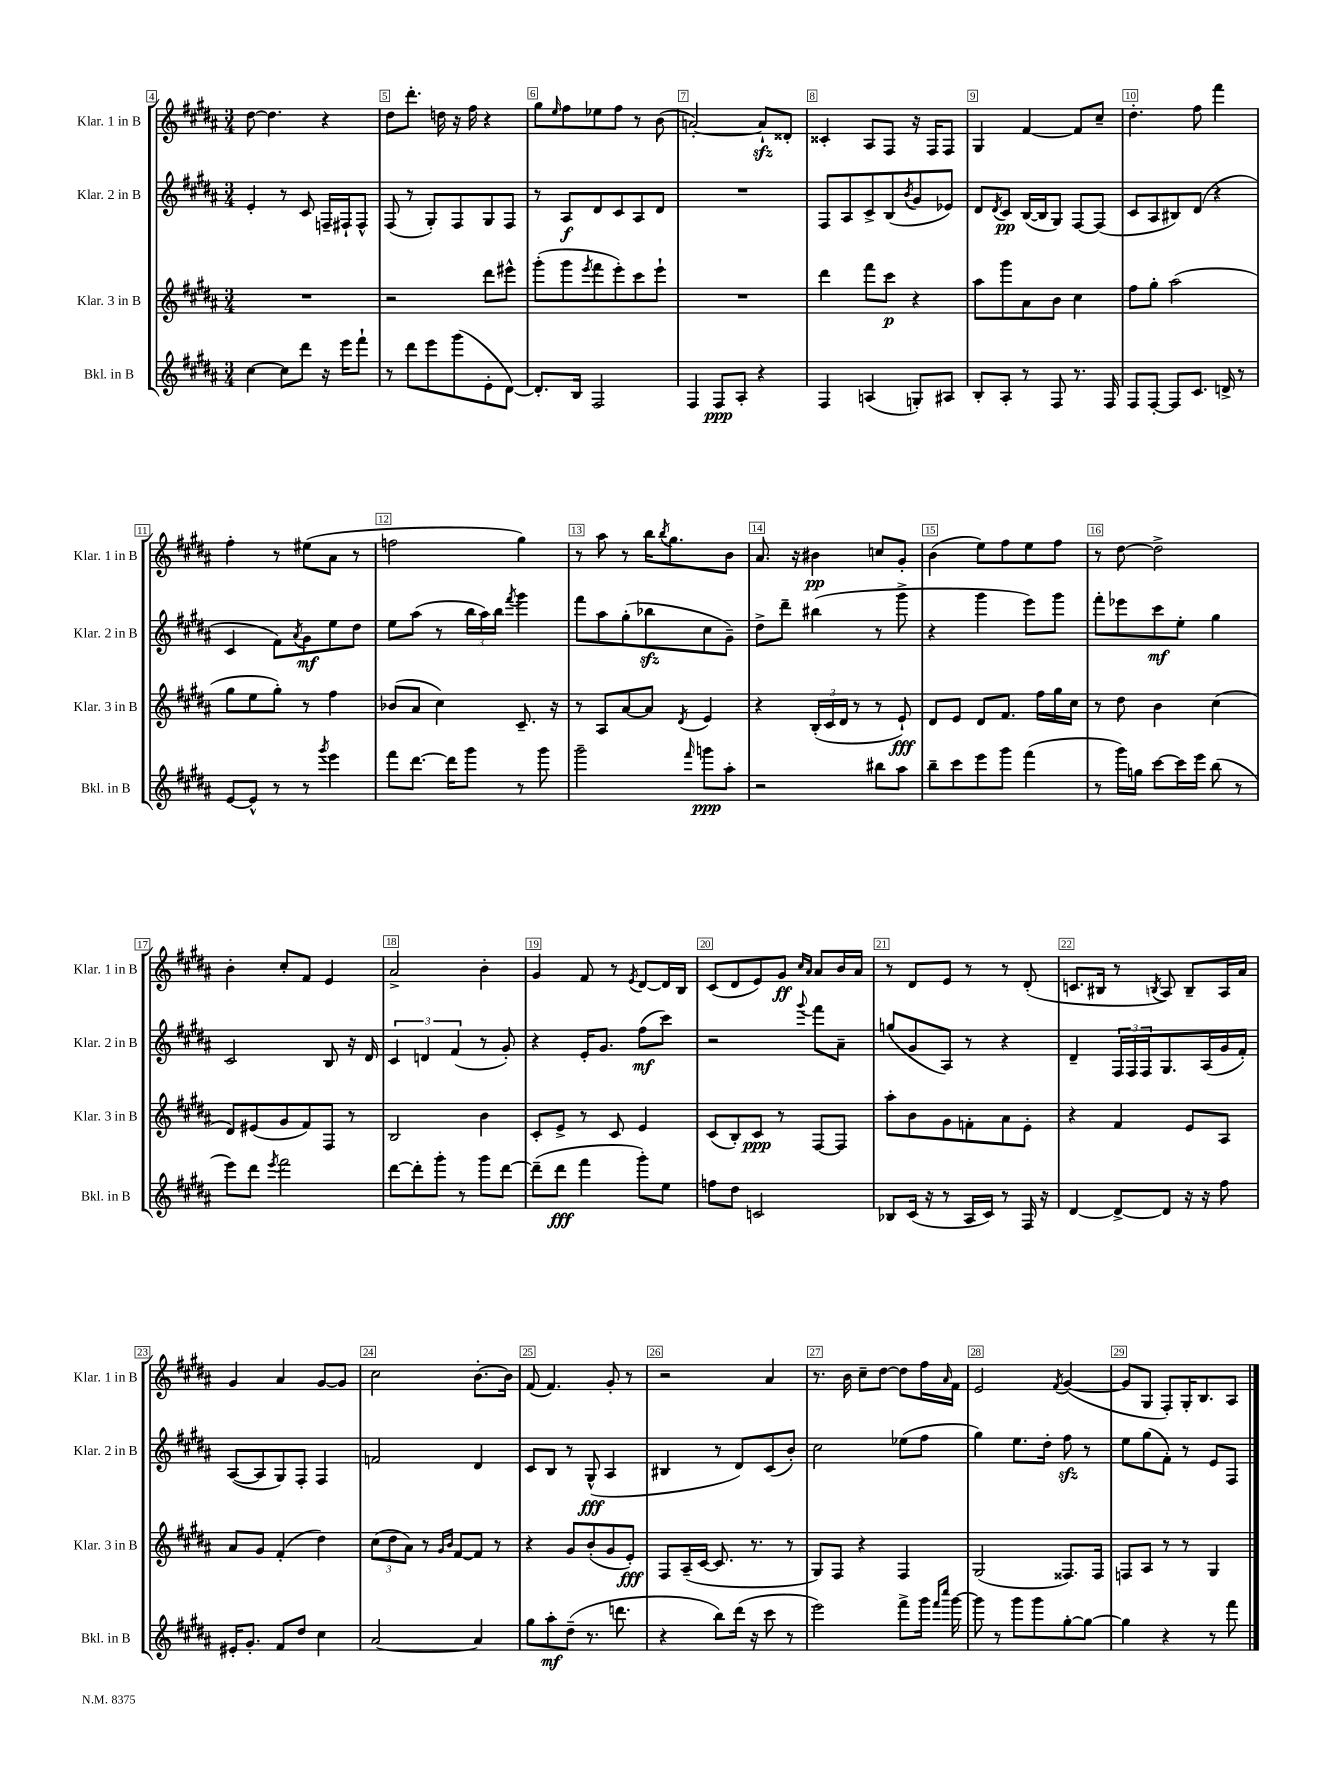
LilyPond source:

<<
\new StaffGroup <<
\new Staff = "s0" \with { instrumentName = "Klar. 1 in B" shortInstrumentName = "Klar. 1 in B" } {
    \clef treble \key b \major \numericTimeSignature \time 3/4
    dis''8~ dis''4. r4 |
    dis''8 dis'''8.-. d''16 r16 fis''16 r4 |
    gis''8 \grace { e''16 } fis''8 ees''8 fis''8 r8 b'8( |
    a'2~-.) a'8-!\sfz disis'8-. |
    cisis'4-. ais8 fis8 r16 fis16 fis8 |
    gis4 fis'4~ fis'8 cis''8-- |
    dis''4.-. fis''8 fis'''4 |
    fis''4-. r8 eis''8( ais'8 r8 |
    f''2 gis''4) |
    r8 ais''8 r8 b''16 \acciaccatura { b''8 } gis''8. b'8 |
    ais'8. r16 bis'4\pp c''8 gis'8-. |
    b'4( e''8) fis''8 e''8 fis''8 |
    r8 dis''8~ dis''2-> |
    b'4-. cis''8-. fis'8 e'4 |
    ais'2-> b'4-. |
    gis'4 fis'8 r8 \acciaccatura { e'8 } dis'8~ dis'16 b16 |
    cis'8( dis'8 e'8) gis'8\ff \grace { cis''16 ais'16 } ais'8 b'16 ais'16 |
    r8 dis'8 e'8 r8 r8 dis'8-.( |
    c'8. bis16 r8 \acciaccatura { b8 } ais8) b8-- ais16 ais'16 |
    gis'4 ais'4 gis'8~ gis'8 |
    cis''2 b'8.~-. b'16 |
    fis'8( fis'4.) gis'8-. r8 |
    r2 ais'4 |
    r8. b'16 cis''8-- dis''8~ dis''8 fis''16 \grace { ais'16 } fis'16 |
    e'2 \acciaccatura { fis'8 } gis'4~( |
    gis'8 gis8 fis8-.) gis16-. b8. ais8 \bar "|." |
}
\new Staff = "s1" \with { instrumentName = "Klar. 2 in B" shortInstrumentName = "Klar. 2 in B" } {
    \clef treble \key b \major \numericTimeSignature \time 3/4
    e'4-. r8 cis'8 f16-- fis16-! fis8-^ |
    fis8( r8 gis8-.) fis8 gis8 fis8 |
    r8 ais8\f dis'8 cis'8 ais8 dis'8 |
    R2. |
    fis8 ais8 cis'8-> b8( \acciaccatura { b'8 } gis'8 ees'8) |
    dis'8 \acciaccatura { dis'8 } cis'8\pp b16~( b16 gis8) fis8~ fis8( |
    cis'8 ais8 bis8) dis'8( r4 |
    cis'4 fis'8) \acciaccatura { ais'8 } gis'8\mf e''8 dis''8 |
    e''8 ais''8( r8 \tuplet 3/2 { b''16 ais''16) b''16 } \acciaccatura { fis'''8 } gis'''4 |
    fis'''8 ais''8 gis''8-.( bes''8\sfz cis''8 gis'8--) |
    dis''8-> dis'''8-- bis''4( r8 gis'''8-> |
    r4 gis'''4 e'''8) gis'''8 |
    fis'''8-. ees'''8 cis'''8\mf e''8-. gis''4 |
    cis'2 b8 r16 dis'16 |
    \tuplet 3/2 { cis'4 d'4 fis'4( } r8 gis'8-.) |
    r4 e'16-. gis'8. fis''8\mf( cis'''8) |
    r2 \appoggiatura { gis'''8 } fis'''8 ais'8-- |
    g''8( gis'8 ais8) r8 r4 |
    dis'4-- \tuplet 3/2 { fis16 fis16 fis16 } gis8. ais16( gis'16 fis'16-.) |
    ais8~( ais8 gis8) fis8-. fis4 |
    f'2 dis'4 |
    cis'8 b8 r8 gis8-^\fff( ais4 |
    bis4 r8 dis'8) cis'8( b'8-.) |
    cis''2 ees''8( fis''8 |
    gis''4) e''8. dis''16-. fis''8\sfz r8 |
    e''8 gis''8( fis'8-.) r8 e'8 fis8 \bar "|." |
}
\new Staff = "s2" \with { instrumentName = "Klar. 3 in B" shortInstrumentName = "Klar. 3 in B" } {
    \clef treble \key b \major \numericTimeSignature \time 3/4
    R2. |
    r2 dis'''8 eis'''8-^ |
    gis'''8-.( gis'''8 \acciaccatura { e'''8 } fis'''8 e'''8-.) cis'''8 e'''8-! |
    R2. |
    dis'''4 fis'''8 cis'''8\p r4 |
    ais''8 gis'''8 ais'8 b'8 cis''4 |
    fis''8 gis''8-. ais''2( |
    gis''8 e''8 gis''8-.) r8 fis''4 |
    bes'8( ais'8 cis''4) cis'8.-- r16 |
    r8 ais8 ais'8~ ais'8 \acciaccatura { dis'8 } e'4 |
    r4 \tuplet 3/2 { b16-.( cis'16 dis'16 } r8 r8 e'8-!\fff) |
    dis'8 e'8 dis'8 fis'8. fis''16 gis''16 cis''16 |
    r8 dis''8 b'4 cis''4( |
    dis'8) eis'8( gis'8 fis'8) fis8 r8 |
    b2 b'4 |
    cis'8-. e'8-> r8 cis'8 e'4 |
    cis'8( b8-.) cis'8\ppp r8 fis8~ fis8 |
    ais''8-. b'8 gis'8 f'8-. ais'8 e'8-. |
    r4 fis'4 e'8 ais8 |
    ais'8 gis'8 fis'4-.( dis''4) |
    \tuplet 3/2 { cis''8( dis''8 ais'8) } r8 \grace { gis'16 b'16 } fis'8~ fis'8 r8 |
    r4 gis'8 b'8-.( gis'8 e'8-.\fff) |
    fis8 ais16--( cis'16~ cis'8. r8. r8 |
    gis8) fis8 r4 fis4 |
    gis2( fisis8.) fisis16 |
    f8 ais8 r8 r8 gis4 \bar "|." |
}
\new Staff = "s3" \with { instrumentName = "Bkl. in B" shortInstrumentName = "Bkl. in B" } {
    \clef treble \key b \major \numericTimeSignature \time 3/4
    cis''4~ cis''8 dis'''8 r16 e'''16 fis'''8-! |
    r8 dis'''8 e'''8 gis'''8( e'8-. dis'8~) |
    dis'8.-. b16 fis2 |
    fis4 fis8\ppp ais8-. r4 |
    fis4 a4( g8-.) ais8 |
    b8-. ais8-. r8 fis8 r8. fis16 |
    fis8 fis8~-. fis8 cis'8. d'16-> r8 |
    e'8~ e'8-^ r8 r8 \acciaccatura { gis'''8 } e'''4 |
    fis'''8 dis'''8.~ dis'''16 gis'''8 r8 gis'''8 |
    gis'''2-- \grace { fis'''16 } g'''8\ppp ais''8-. |
    r2 bis''8 ais''8 |
    b''8-- cis'''8 e'''8 gis'''8 fis'''4( |
    r8 gis'''16) g''16 cis'''8~ cis'''16 e'''16 b''8( r8 |
    e'''8) dis'''8 \acciaccatura { e'''8 } fis'''2 |
    dis'''8~ dis'''8-. gis'''8-. r8 gis'''8 dis'''8~ |
    dis'''8--( dis'''8\fff fis'''4 gis'''8-.) e''8 |
    f''8 dis''8 c'2 |
    bes8 cis'16( r16 r8 ais16 cis'16) r8 fis16 r16 |
    dis'4~ dis'8~-> dis'8 r16 r16 fis''8 |
    eis'16-. gis'8.-. fis'8 dis''8 cis''4 |
    ais'2~ ais'4 |
    gis''8 ais''8-.\mf dis''8--( r8. d'''8. |
    r4 b''8) dis'''16( r16 cis'''8 r8 |
    e'''2) fis'''8-> gis'''16 \grace { fis'''16 cis''''16 } gis'''16~ |
    gis'''8 r8 gis'''8 gis'''8 gis''8~-. gis''8~ |
    gis''4 r4 r8 fis'''8 \bar "|." |
}
>>
>>
\layout { \context { \Score currentBarNumber = #4 \override BarNumber.break-visibility = ##(#f #t #t) barNumberVisibility = #all-bar-numbers-visible \override BarNumber.stencil = #(make-stencil-boxer 0.1 0.3 ly:text-interface::print) } }
